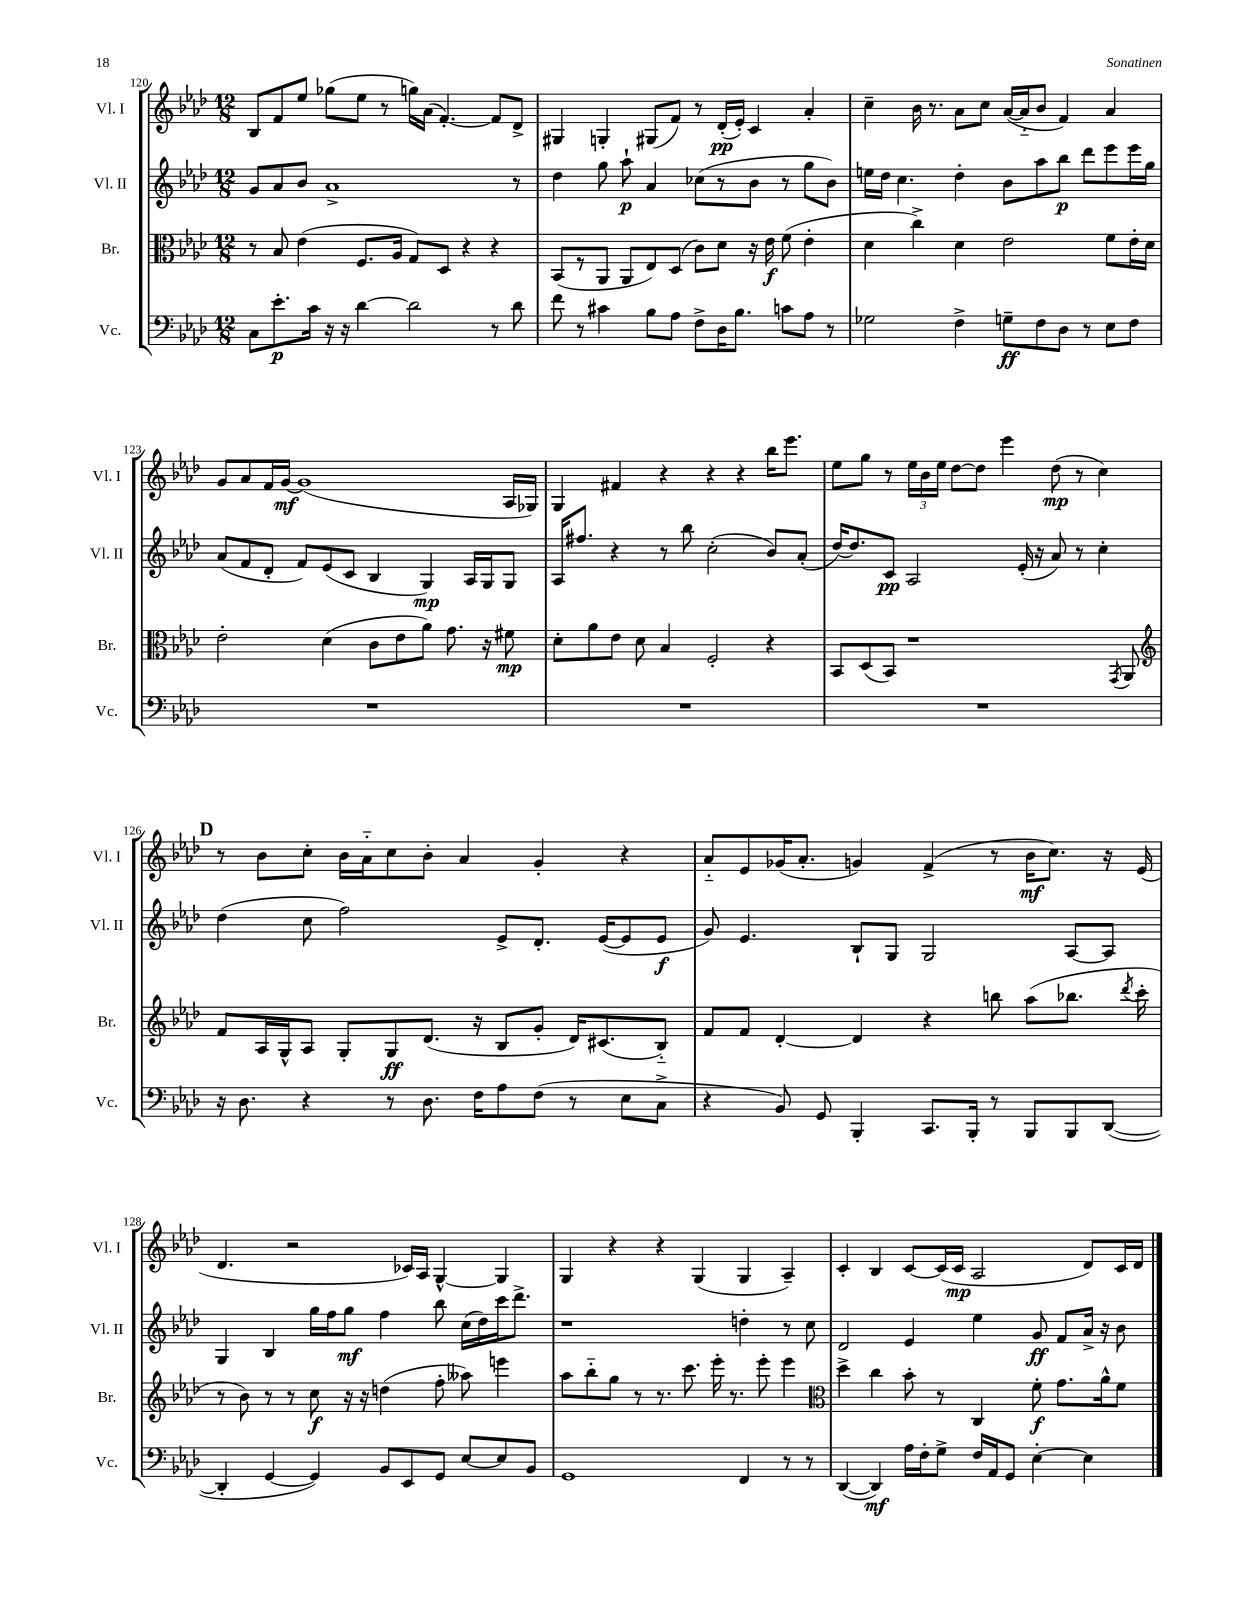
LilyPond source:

<<
\new StaffGroup <<
\new Staff = "s0" \with { instrumentName = "Vl. I" shortInstrumentName = "Vl. I" } {
    \clef treble \key aes \major \numericTimeSignature \time 12/8
    \autoBeamOff bes8[ f'8 ees''8] ges''8[( ees''8] r8 g''16[) aes'16]( f'4.~-.) f'8[ des'8]-> |
    gis4 g4-. gis8[( f'8]) r8 des'16[-.\pp( ees'16]-.) c'4 aes'4-. |
    c''4-- bes'16 r8. aes'8[ c''8] aes'16[~( aes'16-_ bes'8] f'4) aes'4 |
    g'8[ aes'8 f'16 g'16]~\mf g'1( aes16[ ges16]) |
    g4 fis'4 r4 r4 r4 bes''16[ ees'''8.] |
    ees''8[ g''8] r8 \tuplet 3/2 { ees''16[ bes'16 ees''16] } des''8[~ des''8] ees'''4 des''8\mp( r8 c''4) |
    \mark \markup { \bold "D" } r8 bes'8[ c''8]-. bes'16[ aes'16-_ c''8 bes'8]-. aes'4 g'4-. r4 |
    aes'8[-_ ees'8 ges'16( aes'8.]-. g'4) f'4->( r8 bes'16[\mf c''8.]) r16 ees'16( |
    des'4. r2 ces'16[) aes16] g4~-^ g4 |
    g4 r4 r4 g4( g4 aes4--) |
    c'4-. bes4 c'8[~ c'16( c'16]\mp aes2 des'8[) c'16 des'16] \bar "|." |
}
\new Staff = "s1" \with { instrumentName = "Vl. II" shortInstrumentName = "Vl. II" } {
    \clef treble \key aes \major \numericTimeSignature \time 12/8
    \autoBeamOff g'8[ aes'8 bes'8] aes'1-> r8 |
    des''4 g''8 aes''8-!\p aes'4 ces''8[( r8 bes'8] r8 g''8[ bes'8]) |
    e''16[ des''16] c''4. des''4-. bes'8[ aes''8 bes''8]\p des'''8[ ees'''8 ees'''16 g''16] |
    aes'8[( f'8 des'8]-. f'8[) ees'8( c'8] bes4 g4\mp) aes16[ g16 g8] |
    aes16[ fis''8.] r4 r8 bes''8 c''2-.( bes'8[) aes'8]-.( |
    des''16[~) des''8. c'8]\pp aes2 ees'16-.( r16 aes'8) r8 c''4-. |
    \mark \markup { \bold "D" } des''4( c''8 f''2) ees'8[-> des'8.]-. ees'16[~( ees'8 ees'8]\f |
    g'8) ees'4. bes8[-! g8] g2 aes8[~ aes8] |
    g4 bes4 g''16[ f''16 g''8]\mf f''4 bes''8 c''16[( des''16) c'''16 des'''8.]-> |
    r1 d''4-. r8 c''8 |
    des'2 ees'4 ees''4 g'8\ff f'8[ aes'16]-> r16 bes'8 \bar "|." |
}
\new Staff = "s2" \with { instrumentName = "Br." shortInstrumentName = "Br." } {
    \clef alto \key aes \major \numericTimeSignature \time 12/8
    \autoBeamOff r8 bes8 ees'4( f8.[ aes16] g8[) des8] r4 r4 |
    bes,8[( r8 aes,8] aes,8[ ees8) des8]( c'8[) des'8] r16 ees'16\f f'8( ees'4-. |
    des'4 c''4->) des'4 ees'2 f'8[ ees'16-. des'16] |
    ees'2-. des'4( c'8[ ees'8 aes'8]) g'8. r16 fis'8\mp |
    des'8[-. aes'8 ees'8] des'8 bes4 f2-. r4 |
    bes,8[ des8( bes,8]) r1 \acciaccatura { g,8 } aes,8 |
    \mark \markup { \bold "D" } \clef treble f'8[ aes16 g16-^ aes8] g8[-. g8\ff des'8.]( r16 bes8[ g'8]-. des'16[) cis'8.( bes8]-_) |
    f'8[ f'8] des'4~-. des'4 r4 b''8 aes''8[( bes''8.] \acciaccatura { des'''8 } c'''16-. |
    r8 bes'8) r8 r8 c''8\f r16 r16 d''4( f''8-. aeses''8) e'''4 |
    aes''8[ bes''8-_ g''8] r8 r8. c'''8. ees'''16-. r8. ees'''8-. ees'''4 |
    \clef alto des''4-> c''4 bes'8-. r8 c4 f'8-.\f g'8.[ aes'16-^ f'8] \bar "|." |
}
\new Staff = "s3" \with { instrumentName = "Vc." shortInstrumentName = "Vc." } {
    \clef bass \key aes \major \numericTimeSignature \time 12/8
    \autoBeamOff c8[ ees'8.-.\p c'16] r16 r16 des'4~ des'2 r8 des'8 |
    f'8 r8 cis'4 bes8[ aes8] f8[-> des16 bes8.] c'8[ aes8] r8 |
    ges2 f4-> g8[--\ff f8 des8] r8 ees8[ f8] |
    R1. |
    R1. |
    R1. |
    \mark \markup { \bold "D" } r16 des8. r4 r8 des8. f16[ aes8 f8]( r8 ees8[ c8]-> |
    r4 bes,8) g,8 bes,,4-. c,8.[ bes,,16]-. r8 bes,,8[ bes,,8 des,8]~( |
    des,4-. g,4~ g,4) bes,8[ ees,8 g,8] ees8[~ ees8 bes,8] |
    g,1 f,4 r8 r8 |
    des,4~( des,4\mf) aes16[ f16-. g8]-> f16[ aes,16 g,8] ees4~-. ees4 \bar "|." |
}
>>
>>
\layout { \context { \Score currentBarNumber = #120 } }
